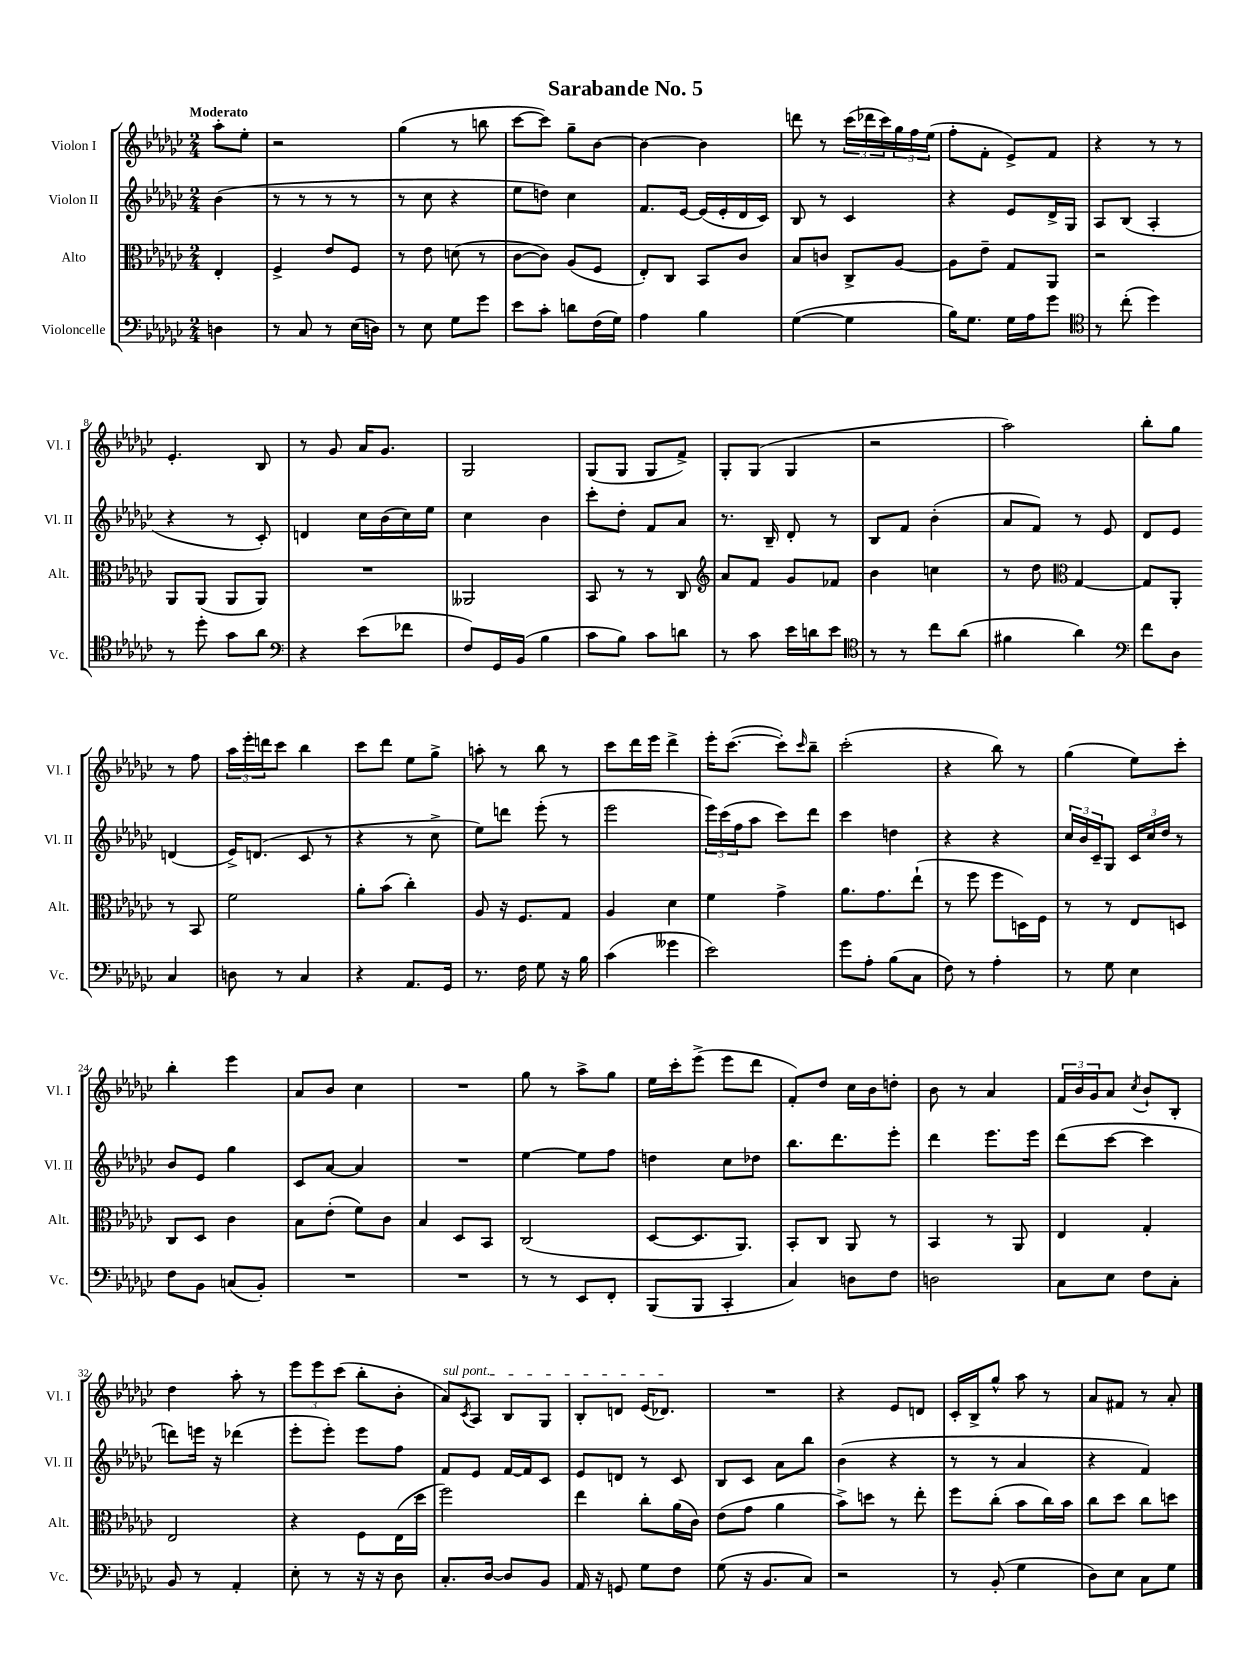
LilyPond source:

\header { title = "Sarabande No. 5" }
<<
\new StaffGroup <<
\new Staff = "s0" \with { instrumentName = "Violon I" shortInstrumentName = "Vl. I" } {
    \clef treble \key ges \major \numericTimeSignature \time 2/4 \partial 4 \tempo "Moderato"
    aes''8-. ees''8-. |
    r2 |
    ges''4( r8 b''8 |
    ces'''8~ ces'''8) ges''8-- bes'8~ |
    bes'4~ bes'4 |
    d'''8 r8 \tuplet 3/2 { ces'''16( des'''16 ces'''16) } \tuplet 3/2 { ges''16 f''16 ees''16( } |
    f''8-. f'8-. ees'8->) f'8 |
    r4 r8 r8 |
    ees'4.-. bes8 |
    r8 ges'8 aes'16 ges'8. |
    ges2 |
    ges8( ges8 ges8 f'8->) |
    ges8-. ges8( ges4 |
    r2 |
    aes''2) |
    bes''8-. ges''8 r8 f''8 |
    \tuplet 3/2 { aes''16 ees'''16-. d'''16 } ces'''8 bes''4 |
    ces'''8 des'''8 ees''8 ges''8-> |
    a''8-. r8 bes''8 r8 |
    ces'''8 des'''16 ees'''16 des'''4-> |
    ees'''16-. ces'''8.~( ces'''8-.) \grace { ces'''16 } bes''8-- |
    ces'''2-.( |
    r4 bes''8) r8 |
    ges''4( ees''8) ces'''8-. |
    bes''4-. ees'''4 |
    aes'8 bes'8 ces''4 |
    R2 |
    ges''8 r8 aes''8-> ges''8 |
    ees''16 ces'''16-. ees'''8->( ees'''8 des'''8 |
    f'8-.) des''8 ces''16 bes'16 d''8-. |
    bes'8 r8 aes'4 |
    \tuplet 3/2 { f'16 bes'16 ges'16 } aes'8 \acciaccatura { ces''8 } bes'8-! bes8-. |
    des''4 aes''8-. r8 |
    \tuplet 3/2 { ees'''8 ees'''8 ces'''8( } bes''8-. bes'8-. |
    \once \override TextSpanner.bound-details.left.text = \markup { \italic "sul pont." } aes'8\startTextSpan) \acciaccatura { ces'8 } aes8 bes8 ges8 |
    bes8-. d'8 ees'16( des'8.\stopTextSpan) |
    R2 |
    r4 ees'8 d'8 |
    ces'16-. bes16-> ges''8-^ aes''8 r8 |
    aes'8 fis'8 r8 aes'8-. \bar "|." |
}
\new Staff = "s1" \with { instrumentName = "Violon II" shortInstrumentName = "Vl. II" } {
    \clef treble \key ges \major \numericTimeSignature \time 2/4 \partial 4
    bes'4( |
    r8 r8 r8 r8 |
    r8 ces''8 r4 |
    ees''8 d''8) ces''4 |
    f'8. ees'16~ ees'16( ees'16-. des'16 ces'16) |
    bes8 r8 ces'4 |
    r4 ees'8 des'16-> ges16 |
    aes8 bes8( aes4-. |
    r4 r8 ces'8-.) |
    d'4 ces''16 bes'16( ces''16) ees''16 |
    ces''4 bes'4 |
    ces'''8-. des''8-. f'8 aes'8 |
    r8. bes16-- des'8-. r8 |
    bes8 f'8 bes'4-.( |
    aes'8 f'8) r8 ees'8 |
    des'8 ees'8 d'4( |
    ees'16->) d'8.( ces'8 r8 |
    r4 r8 ces''8-> |
    ees''8) d'''8 ees'''8-.( r8 |
    ees'''2 |
    \tuplet 3/2 { ees'''16) ces'''16( f''16 } aes''8 ces'''8) des'''8 |
    ces'''4 d''4 |
    r4 r4 |
    \tuplet 3/2 { ces''16 bes'16 ces'16-- } ges8 \tuplet 3/2 { ces'16 ces''16 des''16 } r8 |
    bes'8 ees'8 ges''4 |
    ces'8 aes'8~ aes'4 |
    R2 |
    ees''4~ ees''8 f''8 |
    d''4 ces''8 des''8 |
    bes''8. des'''8. ees'''8-. |
    des'''4 ees'''8. ees'''16 |
    des'''8( ces'''8~ ces'''4 |
    d'''8) e'''16 r16 des'''4( |
    ees'''8-. ees'''8-.) ees'''8 f''8 |
    f'8 ees'8 f'16~ f'16 ces'8 |
    ees'8 d'8 r8 ces'8 |
    bes8 ces'8 aes'8 bes''8 |
    bes'4( r4 |
    r8 r8 aes'4 |
    r4 f'4) \bar "|." |
}
\new Staff = "s2" \with { instrumentName = "Alto" shortInstrumentName = "Alt." } {
    \clef alto \key ges \major \numericTimeSignature \time 2/4 \partial 4
    ees4-. |
    f4-> ees'8 f8 |
    r8 ees'8 d'8( r8 |
    ces'8~ ces'8) aes8( f8 |
    ees8-.) ces8 bes,8 ces'8 |
    bes8 c'8 ces8-> aes8~ |
    aes8 ees'8-- ges8 aes,8 |
    r2 |
    aes,8 aes,8( aes,8 aes,8) |
    R2 |
    aeses,2 |
    bes,8 r8 r8 ces8 |
    \clef treble aes'8 f'8 ges'8 fes'8 |
    bes'4 c''4 |
    r8 des''8 \clef alto ges4~ |
    ges8 aes,8-. r8 bes,8 |
    f'2 |
    aes'8-. bes'8( ces''4-.) |
    aes8 r16 f8. ges8 |
    aes4 des'4 |
    f'4 ges'4-> |
    aes'8. ges'8. ees''8-!( |
    r8 f''8 f''8 d16) f16 |
    r8 r8 ees8 d8 |
    ces8 des8 ces'4 |
    bes8 ees'8-.( f'8) ces'8 |
    bes4 des8 bes,8 |
    ces2( |
    des8~ des8. aes,8.) |
    bes,8-. ces8 aes,8 r8 |
    bes,4 r8 aes,8 |
    ees4 ges4-. |
    ees2 |
    r4 f8 ees16( des''16 |
    f''2) |
    ees''4 ces''8-. aes'16( ces'16) |
    ees'8( ges'8 aes'4 |
    bes'8->) d''8 r8 ees''8-. |
    f''8 ces''8-.( bes'8 ces''16) bes'16 |
    ces''8 des''8 ces''8 d''8 \bar "|." |
}
\new Staff = "s3" \with { instrumentName = "Violoncelle" shortInstrumentName = "Vc." } {
    \clef bass \key ges \major \numericTimeSignature \time 2/4 \partial 4
    d4 |
    r8 ces8 r8 ees16( d16) |
    r8 ees8 ges8 ges'8 |
    ees'8 ces'8-. d'8 f16( ges16) |
    aes4 bes4 |
    ges4~( ges4 |
    bes16) ges8. ges16 aes16 ges'8 |
    \clef tenor r8 ces''8-.( des''4) |
    r8 des''8-. ges'8 aes'8 |
    \clef bass r4 ees'8( fes'8 |
    f8) ges,16 bes,16( bes4 |
    ces'8 bes8) ces'8 d'8 |
    r8 ces'8 ees'16 d'16 ees'8 |
    \clef tenor r8 r8 ces''8 aes'8( |
    fis'4 aes'4) |
    \clef bass f'8 des8 ces4 |
    d8 r8 ces4 |
    r4 aes,8. ges,16 |
    r8. f16 ges8 r16 bes16 |
    ces'4( geses'4 |
    ees'2) |
    ges'8 aes8-. bes8( ces8 |
    f8) r8 aes4-. |
    r8 ges8 ees4 |
    f8 bes,8 c8( bes,8-.) |
    R2 |
    R2 |
    r8 r8 ees,8 f,8-. |
    bes,,8( bes,,8 ces,4-. |
    ces4) d8 f8 |
    d2 |
    ces8 ees8 f8 ces8-. |
    bes,8 r8 aes,4-. |
    ees8-. r8 r16 r16 des8 |
    ces8.-. des16~ des8 bes,8 |
    aes,16 r16 g,8 ges8 f8 |
    ges8( r16 bes,8. ces8) |
    r2 |
    r8 bes,8-.( ges4 |
    des8) ees8 ces8 ges8 \bar "|." |
}
>>
>>
